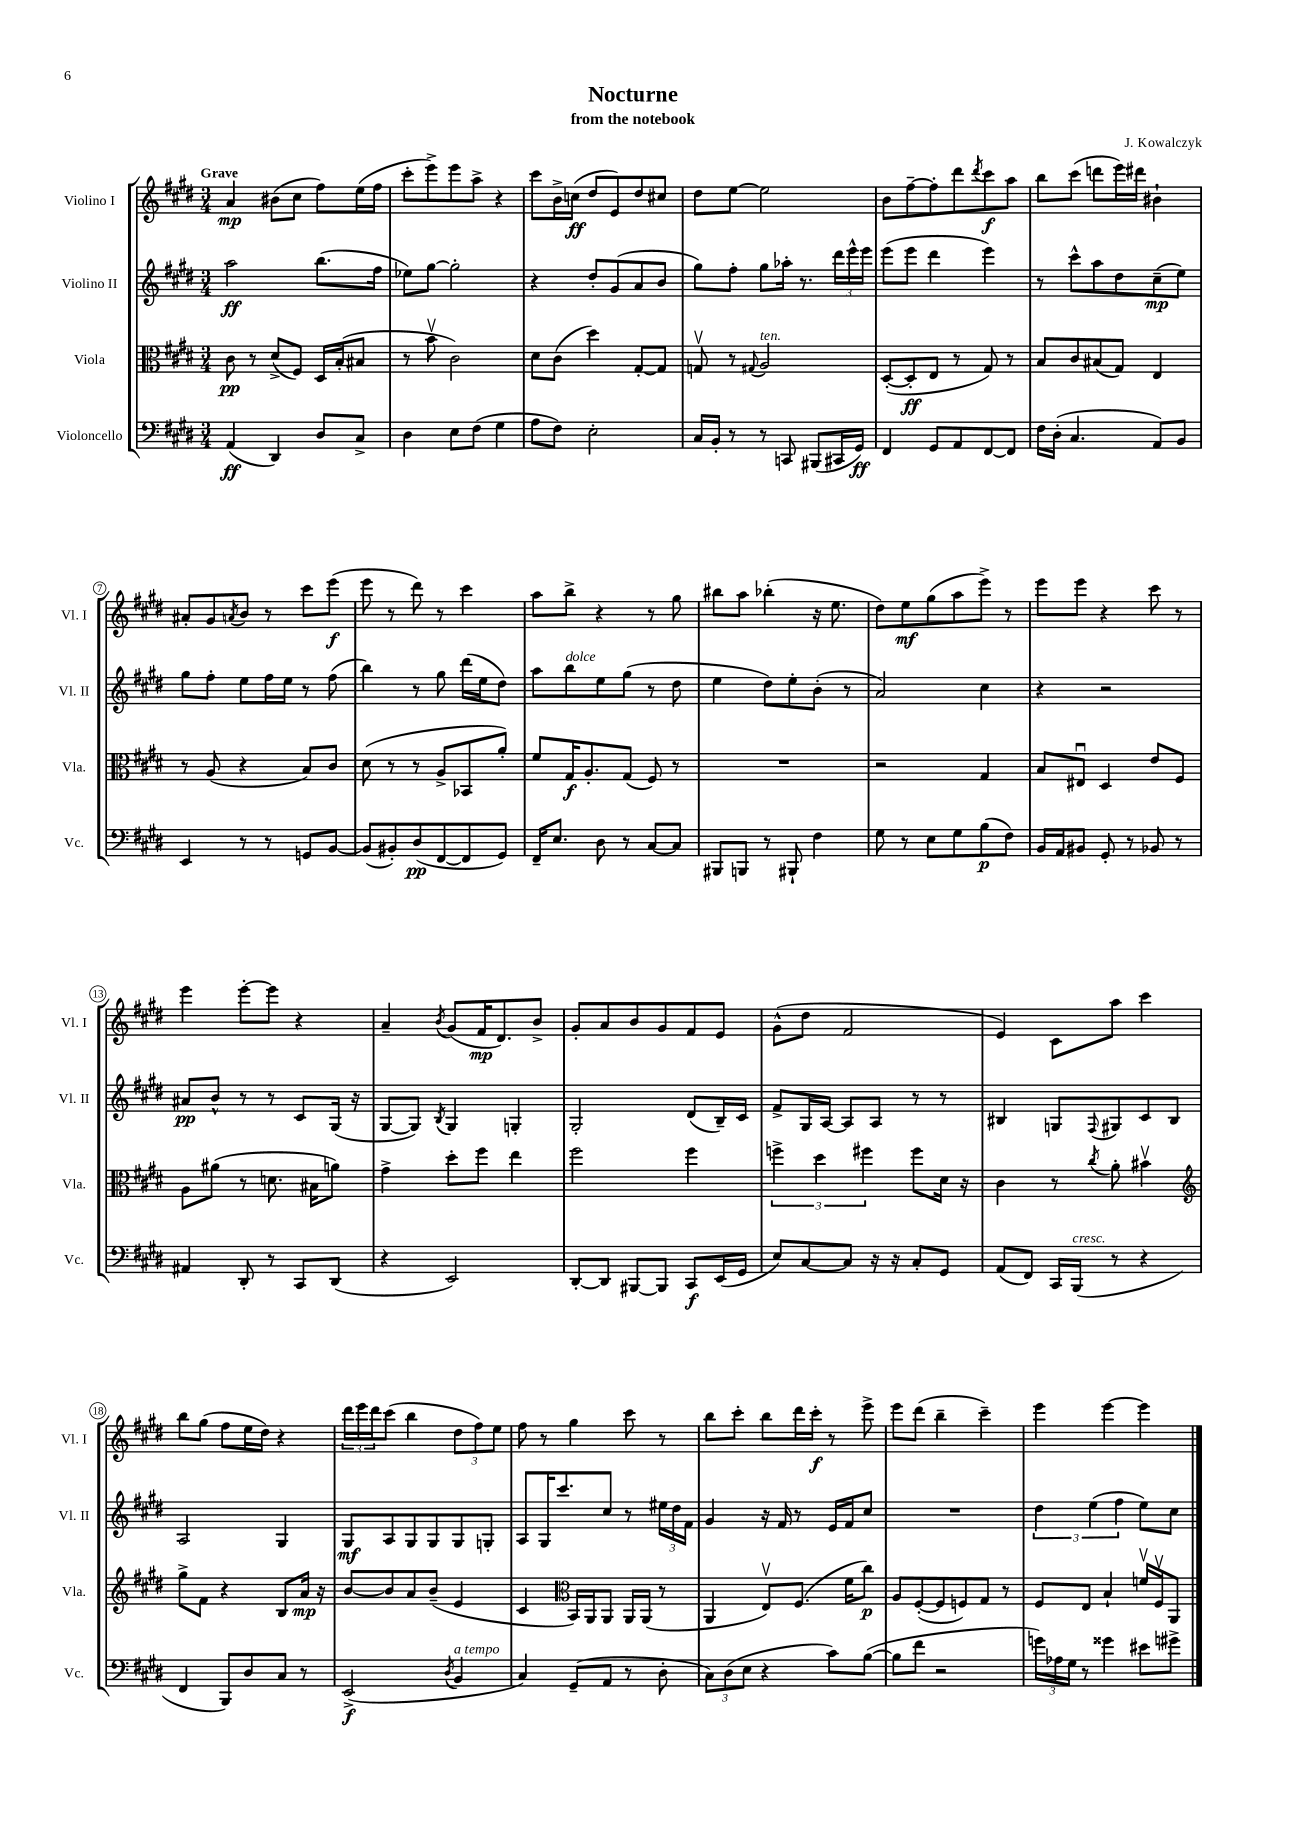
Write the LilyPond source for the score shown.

\header { title = "Nocturne" composer = "J. Kowalczyk" subtitle = "from the notebook" }
<<
\new StaffGroup <<
\new Staff = "s0" \with { instrumentName = "Violino I" shortInstrumentName = "Vl. I" } {
    \clef treble \key e \major \numericTimeSignature \time 3/4 \tempo "Grave"
    a'4\mp bis'8( cis''8 fis''8) e''16( fis''16 |
    cis'''8-. e'''8->) e'''8 a''8-> r4 |
    cis'''8 b'16-> c''16\ff( dis''8 e'8) dis''8 cis''8 |
    dis''8 e''8~ e''2 |
    b'8 fis''8~-- fis''8-. dis'''8 \acciaccatura { dis'''8 } cis'''8\f a''8 |
    b''8 cis'''8( d'''8 e'''16) dis'''16 bis'4-! |
    ais'8-. gis'8 \acciaccatura { a'8 } b'8 r8 cis'''8 e'''8\f( |
    e'''8 r8 dis'''8) r8 cis'''4 |
    a''8 b''8-> r4 r8 gis''8 |
    bis''8 a''8 bes''4-.( r16 e''8. |
    dis''8) e''8\mf gis''8( a''8 e'''8->) r8 |
    e'''8 e'''8 r4 cis'''8 r8 |
    e'''4 e'''8~-. e'''8 r4 |
    a'4-- \acciaccatura { b'8 } gis'8( fis'16\mp dis'8.) b'8-> |
    gis'8-. a'8 b'8 gis'8 fis'8 e'8 |
    gis'8-^( dis''8 fis'2 |
    e'4) cis'8 a''8 cis'''4 |
    b''8 gis''8( fis''8 e''16 dis''16) r4 |
    \tuplet 3/2 { dis'''16 e'''16 dis'''16 } cis'''8( b''4 \tuplet 3/2 { dis''8 fis''8) e''8 } |
    fis''8 r8 gis''4 cis'''8 r8 |
    b''8 cis'''8-. b''8 dis'''16 cis'''16-.\f r8 e'''8-> |
    e'''8 dis'''8( b''4-- cis'''4--) |
    e'''4 e'''4~ e'''4 \bar "|." |
}
\new Staff = "s1" \with { instrumentName = "Violino II" shortInstrumentName = "Vl. II" } {
    \clef treble \key e \major \numericTimeSignature \time 3/4
    a''2\ff b''8.( fis''16 |
    ees''8) gis''8~ gis''2-. |
    r4 dis''8-. gis'8( a'8 b'8 |
    gis''8) fis''8-. gis''8 aes''16-. r8. \tuplet 3/2 { dis'''16 e'''16-^ e'''16 } |
    e'''8( e'''8 dis'''4 e'''4) |
    r8 cis'''8-^ a''8 dis''8 cis''8--\mp( e''8) |
    gis''8 fis''8-. e''8 fis''16 e''16 r8 fis''8( |
    b''4) r8 gis''8 dis'''16( e''16 dis''8) |
    a''8 b''8^\markup { \italic "dolce" } e''8 gis''8( r8 dis''8 |
    e''4 dis''8) e''8-. b'8-.( r8 |
    a'2) cis''4 |
    r4 r2 |
    ais'8\pp b'8-^ r8 r8 cis'8 gis16( r16 |
    gis8~ gis8) \acciaccatura { b8 } gis4 g4-. |
    gis2-. dis'8( b16--) cis'16 |
    fis'8-> gis16 a16~ a8 a8 r8 r8 |
    bis4 g8 \appoggiatura { fis8 } gis8 cis'8 bis8 |
    a2 gis4 |
    gis8\mf a8 gis8 gis8 gis8 g8-. |
    a8 gis16 cis'''8. cis''8 r8 \tuplet 3/2 { eis''16 dis''16 fis'16 } |
    gis'4 r16 fis'16 r8 e'16 fis'16 cis''8 |
    R2. |
    \tuplet 3/2 { dis''4 e''4( fis''4 } e''8) cis''8 \bar "|." |
}
\new Staff = "s2" \with { instrumentName = "Viola" shortInstrumentName = "Vla." } {
    \clef alto \key e \major \numericTimeSignature \time 3/4
    cis'8\pp r8 dis'8->( fis8) dis16 b16-.( bis8 |
    r8 b'8\upbow cis'2) |
    dis'8 cis'8( dis''4) gis8~-. gis8 |
    g8\upbow r8 \appoggiatura { gis8 } a2^\markup { \italic "ten." } |
    dis8~-.( dis8-.\ff e8 r8 gis8) r8 |
    b8 cis'8 bis8( gis8) e4 |
    r8 a8( r4 b8) cis'8 |
    dis'8( r8 r8 a8-> bes,8 a'8-.) |
    fis'8 gis16\f a8.-. gis8( fis8) r8 |
    R2. |
    r2 gis4 |
    b8 eis8\downbow dis4 e'8 fis8 |
    a8 ais'8( r8 d'8. bis16 a'8) |
    gis'4-> dis''8-. fis''8 e''4 |
    fis''2 fis''4 |
    \tuplet 3/2 { f''4-> dis''4 fis''4 } fis''8 dis'16 r16 |
    cis'4 r8 \acciaccatura { cis''8 } a'8-. bis'4\upbow |
    \clef treble gis''8-> fis'8 r4 b8 a'16\mp r16 |
    b'8~ b'8 a'8 b'8--( e'4 |
    cis'4 \clef alto b,16) a,16 a,8 a,16 a,16( r8 |
    a,4 e8\upbow) fis8.( fis'16 cis''8\p) |
    a8 fis8~-.( fis8 f8) gis8 r8 |
    fis8 e8 b4-! f'16\upbow fis16\upbow a,8 \bar "|." |
}
\new Staff = "s3" \with { instrumentName = "Violoncello" shortInstrumentName = "Vc." } {
    \clef bass \key e \major \numericTimeSignature \time 3/4
    a,4\ff( dis,4) dis8 cis8-> |
    dis4 e8 fis8( gis4 |
    a8 fis8) e2-. |
    cis16 b,16-. r8 r8 c,8 bis,,8( cis,16 gis,16\ff) |
    fis,4 gis,8 a,8 fis,8~ fis,8 |
    fis16 dis16-.( cis4. a,8) b,8 |
    e,4 r8 r8 g,8 b,8~ |
    b,8( bis,8-.) dis8\pp( fis,8~ fis,8 gis,8) |
    fis,16-- e8. dis8 r8 cis8~ cis8 |
    bis,,8 b,,8 r8 bis,,8-! fis4 |
    gis8 r8 e8 gis8 b8\p( fis8) |
    b,16 a,16 bis,8 gis,8-. r8 bes,8 r8 |
    ais,4 dis,8-. r8 cis,8 dis,8( |
    r4 e,2) |
    dis,8~-. dis,8 bis,,8~ bis,,8 cis,8\f e,16( gis,16 |
    e8) cis8~ cis8 r16 r16 cis8-. gis,8 |
    a,8( fis,8) cis,16 b,,16^\markup { \italic "cresc." }( r8 r4 |
    fis,4 b,,8) dis8 cis8 r8 |
    e,2->\f( \acciaccatura { dis8 } b,4^\markup { \italic "a tempo" } |
    cis4) gis,8--( a,8 r8 dis8-. |
    \tuplet 3/2 { cis8) dis8( e8 } r4 cis'8) b8~( |
    b8 fis'8 r2 |
    \tuplet 3/2 { g'16) aes16 gis16 } r8 gisis'4 eis'8 gis'8-> \bar "|." |
}
>>
>>
\layout { \context { \Score \override BarNumber.stencil = #(make-stencil-circler 0.1 0.3 ly:text-interface::print) } }
